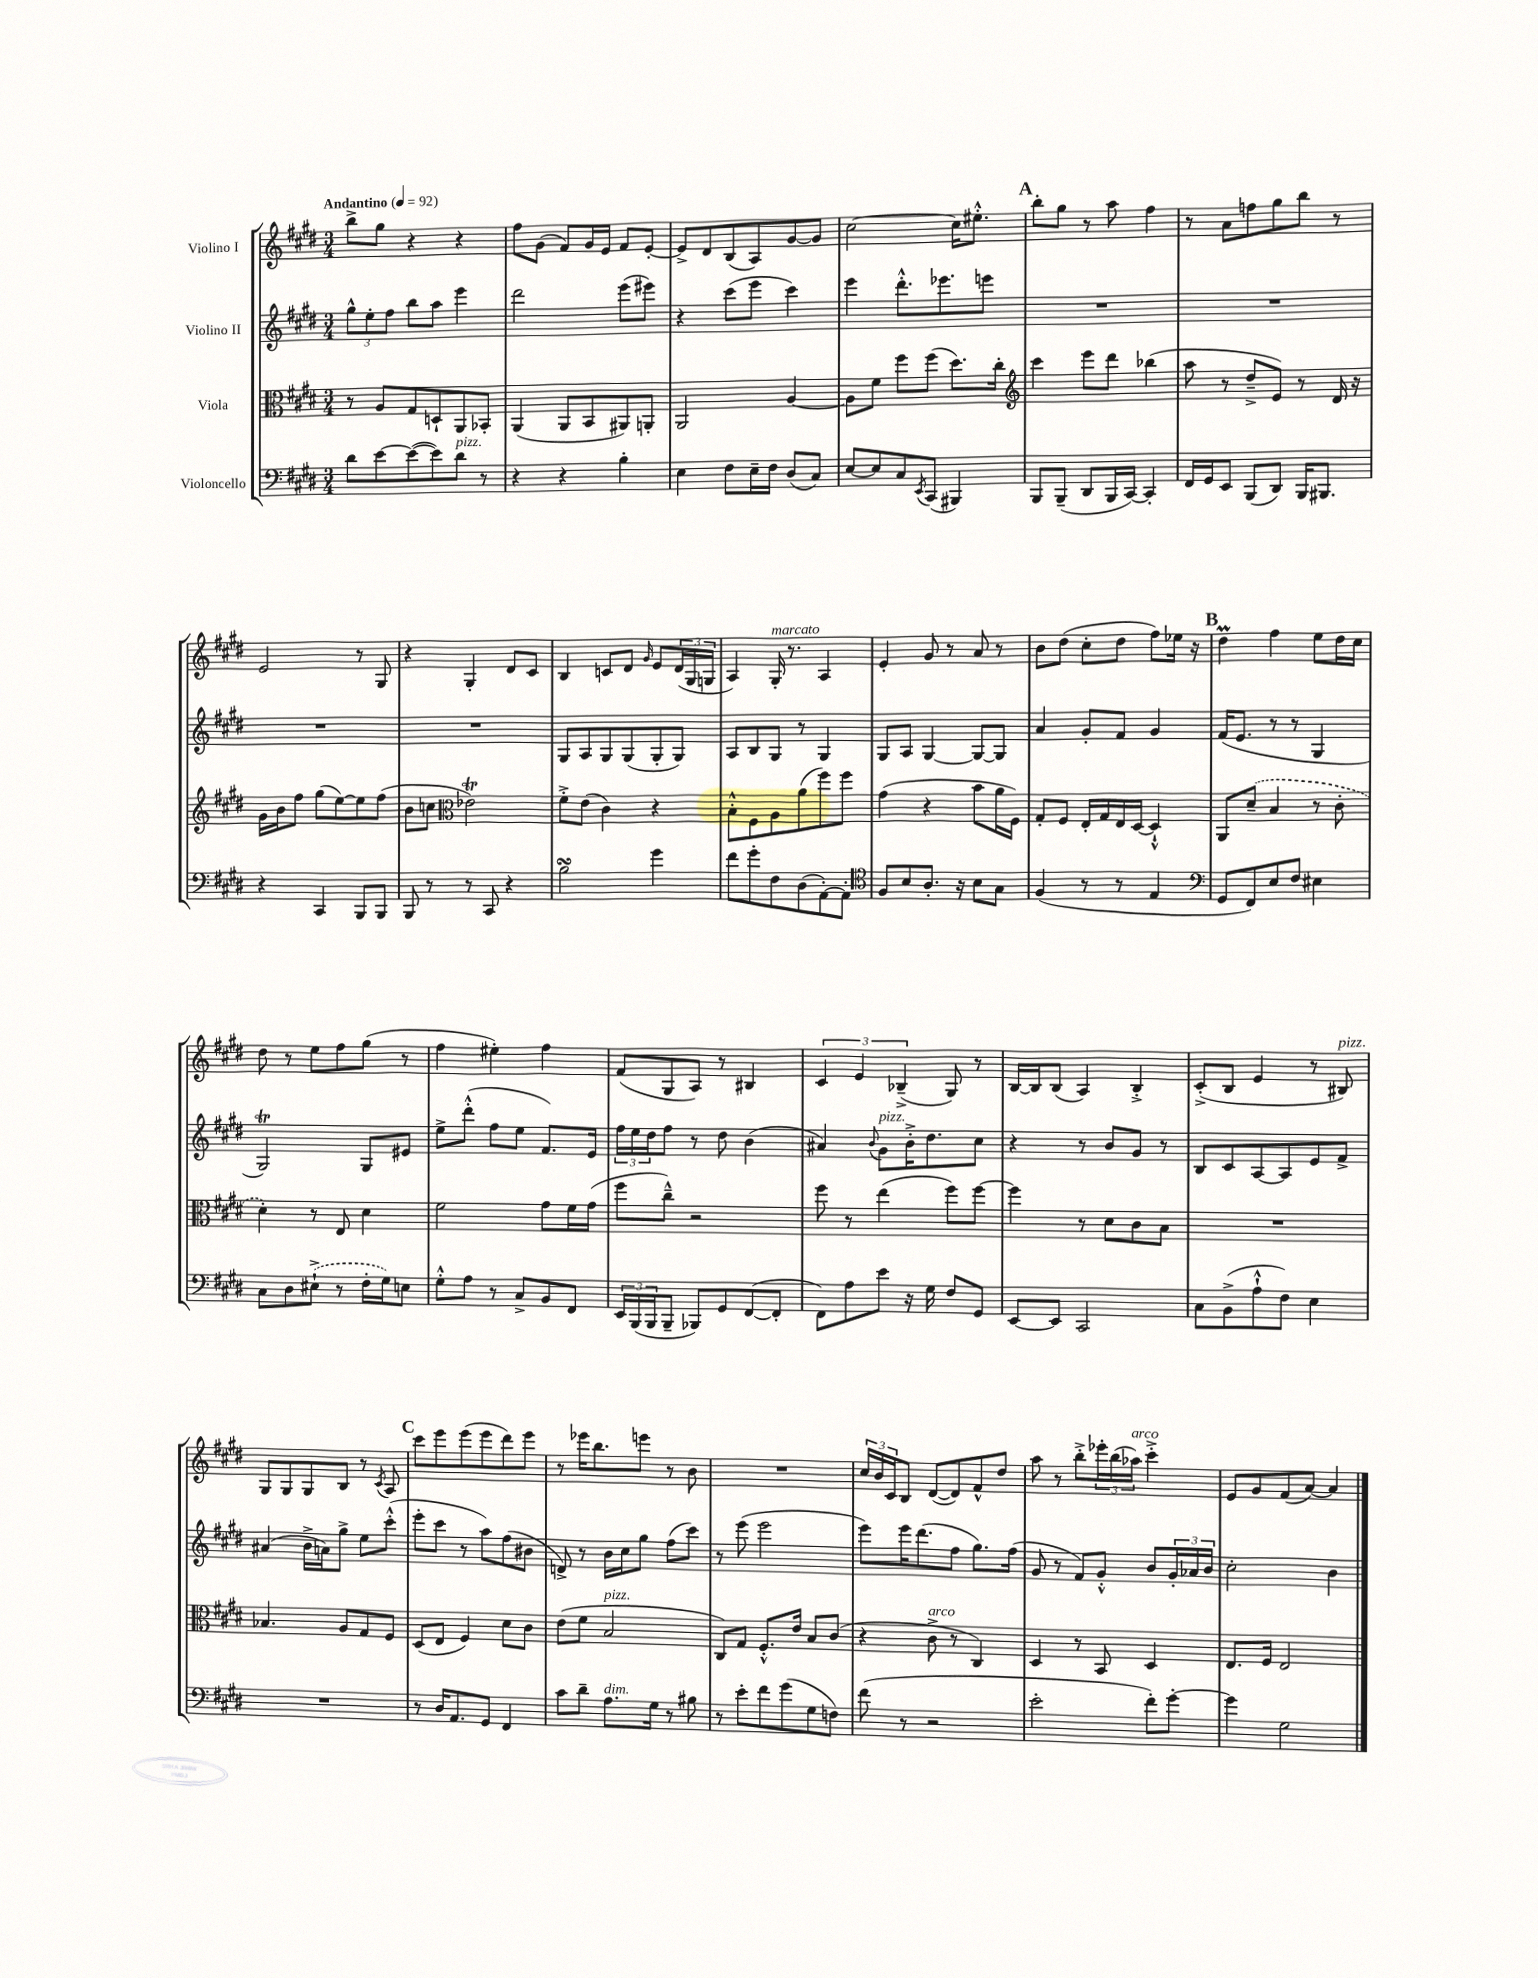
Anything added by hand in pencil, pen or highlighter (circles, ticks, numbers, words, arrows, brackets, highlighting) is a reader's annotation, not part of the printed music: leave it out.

**kern	**kern	**kern	**kern
*staff4	*staff3	*staff2	*staff1
*clefF4	*clefC3	*clefG2	*clefG2
*k[f#c#g#d#]	*k[f#c#g#d#]	*k[f#c#g#d#]	*k[f#c#g#d#]
*M3/4	*M3/4	*M3/4	*M3/4
*MM92	*MM92	*MM92	*MM92
8d#	8r	12gg#^^	8bb^
.	.	12ee'	.
[8e	8A	.	8gg#
.	.	12ff#	.
(8e_	8G#	8bb	4r
8e])	8D`	8aa	.
8d#	8AA	4eee	4r
8r	8BB-'	.	.
=	=	=	=
4r	(4AA	2ddd#	8ff#
.	.	.	(8g#
4r	8AA	.	8f#)
.	8BB	.	16g#
.	.	.	16e
4B'	8AA#)	(8eee	8f#
.	8AA'	8eee#)	[8e'
=	=	=	=
4E	2AA	4r	8e^]
.	.	.	8d#
8F#	.	(8ccc#	(8B
16E~	.	8eee	8A)
16F#	.	.	.
(8D#	[4A	4ccc#)	[8g#
8C#)	.	.	8g#]
=	=	=	=
[8E	8A]	4eee	[2cc#
8E]	8f#	.	.
8C#	8ff#	8.ddd#'^^	.
8qEE	.	.	.
(8CC#	(8ff#	.	.
.	.	8.eee-	.
4BBB#)	8.dd#)	.	16cc#]
.	.	.	8.ee#'^^
.	.	8eee	.
.	16cc#'	.	.
=	=	=	=
*	*clefG2	*	*
8BBB	4ccc#	2.r	8bb'
(8BBB~	.	.	8gg#
8DD#	8eee	.	8r
16BBB	8ddd#	.	8aa
[16CC#)	.	.	.
4CC#']	(4bb-	.	4ff#
=	=	=	=
16FF#	8aa	2.r	8r
16GG#	.	.	.
8EE	8r	.	8a
(8BBB	8dd#~^	.	8ff
8DD#)	8e)	.	8gg#
16BBB	8r	.	8bb
8.BBB#	.	.	.
.	16d#	.	8r
.	16r	.	.
=	=	=	=
4r	16g#	2.r	2e
.	16b	.	.
.	8ff#	.	.
4CC#	(8gg#	.	.
.	[8ee)	.	.
8BBB	8ee]	.	8r
8BBB	(8ff#	.	8G#
=	=	=	=
8BBB	8b	2.r	4r
8r	8cc	.	.
*	*clefC3	*	*
8r	2e-)	.	4G#'
8CC#	.	.	.
4r	.	.	8d#
.	.	.	8c#
=	=	=	=
2B	8f#'^	8G#	4B
.	(8e	8A	.
.	4c#)	8G#	8c
.	.	(8G#	8d#
.	.	.	16qqg#
4g#	4r	8G#'	8e
.	.	8G#)	(24d#
.	.	.	24G#
.	.	.	24G
=	=	=	=
8f#	8B'^^	8A	4A)
8g#'	8F#	8B	.
8F#	8A	8G#	16G#'
.	.	.	8.r
(8D#	(8a	8r	.
[8AA')	8ff#)	4G#	4A
8AA']	8ff#	.	.
=	=	=	=
*clefC4	*	*	*
8F#	(4g#	8G#	4e'
8B	.	8A	.
8.A'	4r	[4G#	8g#
.	.	.	8r
16r	.	.	.
8B	8b	8G#_	8a
8G#	16a	8G#]	8r
.	16F#)	.	.
=	=	=	=
(4F#	8G#'	4a	8b
.	8F#	.	(8dd#
8r	16E'	8g#'	8cc#'
.	16G#	.	.
8r	16E	8f#	8dd#
.	[16D#	.	.
4E	4D#`^^]	4g#	8ff#)
.	.	.	16ee-
.	.	.	16r
=	=	=	=
*clefF4	*	*	*
8GG#	8AA	(16f#	4dd#
.	.	8.e	.
8FF#)	(8d#~	.	.
8E	4B	8r	4ff#
8F#	.	8r	.
4E#	8r	4G#	8ee
.	8c#'	.	16dd#
.	.	.	16cc#
=	=	=	=
8C#	4d#')	2G#)	8dd#
8D#	.	.	8r
(8E#`^	8r	.	8ee
8r	8E	.	8ff#
16F#'	4d#	8G#	(8gg#
16G#)	.	.	.
8E	.	8e#	8r
=	=	=	=
8G#'^^	2f#	8ee^	4ff#
8A	.	(8ddd#'^^	.
8r	.	8ff#	4ee#')
8C#^	.	8ee	.
8BB	8g#	8.f#)	4ff#
8FF#	16f#	.	.
.	(16g#	16e	.
=	=	=	=
24EE	8ff#	24ff#	(8f#
(24BBB	.	24ee	.
24BBB	.	24dd#	.
8BBB~	8cc#~^^)	8ff#	8G#
8BBB-)	2r	8r	8A)
8GG#	.	8dd#	8r
([8FF#	.	(4b	4B#
8FF#']	.	.	.
=	=	=	=
8FF#)	8ff#	4a#)	6c#
8A	8r	.	.
.	.	.	6e
.	.	8qqb	.
8e	(4ee	8g#	.
.	.	.	(6B-~^
16r	.	16b'^	.
16G#	.	8.dd#	.
8F#	8ff#)	.	8G#)
8GG#	[8ff#	8cc#	8r
=	=	=	=
[8EE	4ff#]	4r	[16B
.	.	.	16B]
8EE]	.	.	(8B
2CC#	8r	8r	4A)
.	8d#	8b	.
.	8c#	8g#	4B'^
.	8B	8r	.
=	=	=	=
8C#	2.r	8B	(8c#'^
(8BB^	.	8c#	8B
8A`^^	.	[8A	4e
8F#)	.	8A]	.
4E	.	8e	8r
.	.	8f#^	8B#)
=	=	=	=
2.r	4.B-	(4a#	8G#
.	.	.	8G#
.	.	16b^	8G#
.	.	16a)	.
.	8A	8gg#^	8B
.	8G#	8ee	8r
.	.	.	8qc#
.	8F#	(8ccc#'^^	8A
=	=	=	=
8r	(8D#	8eee'	8ccc#
16D#	8E	8ccc#	8eee
8.AA	.	.	.
.	4F#)	8r	(8eee
8GG#	.	8aa)	8eee
4FF#	8d#	(8ff#	8ddd#)
.	8c#	8b#	8eee
=	=	=	=
8c#	(8e	8d^)	8r
8d#~	8f#	8r	16eee-
.	.	.	8.bb
8.A	2B	16b	.
.	.	16cc#	.
.	.	8gg#	8eee
16G#	.	.	.
8r	.	(8ff#	8r
8B#	.	8ccc#)	8b
=	=	=	=
8r	8C#)	8r	2.r
8e'	8G#	(8eee	.
8f#	8.F#'^^	2eee	.
(8g#	.	.	.
.	16e	.	.
8G#	8B	.	.
8F)	(8c#	.	.
=	=	=	=
(8f#	4r	8eee)	24cc#
.	.	.	24b
.	.	.	24c#
8r	.	16eee	8B
.	.	(8.ddd#	.
2r	8c#^	.	([8d#
.	8r	8ff#	8d#])
.	4C#)	8.gg#)	8f#^^
.	.	.	8dd#
.	.	(16ff#	.
=	=	=	=
2e'	4D#	8g#	8aa
.	.	8r	8r
.	8r	8f#)	8bb'^
.	8BB	8g#'^^	24eee-'
.	.	.	(24bb
.	.	.	24aa-)
8f#')	4D#	8b	4ccc#'^
[8g#'	.	24g#'	.
.	.	24a-	.
.	.	24b	.
=	=	=	=
4g#]	8.E	2cc#'	8e
.	.	.	8g#
.	16F#	.	.
2G#	2E	.	(8f#
.	.	.	[8a)
.	.	4b	4a]
==	==	==	==
*-	*-	*-	*-
